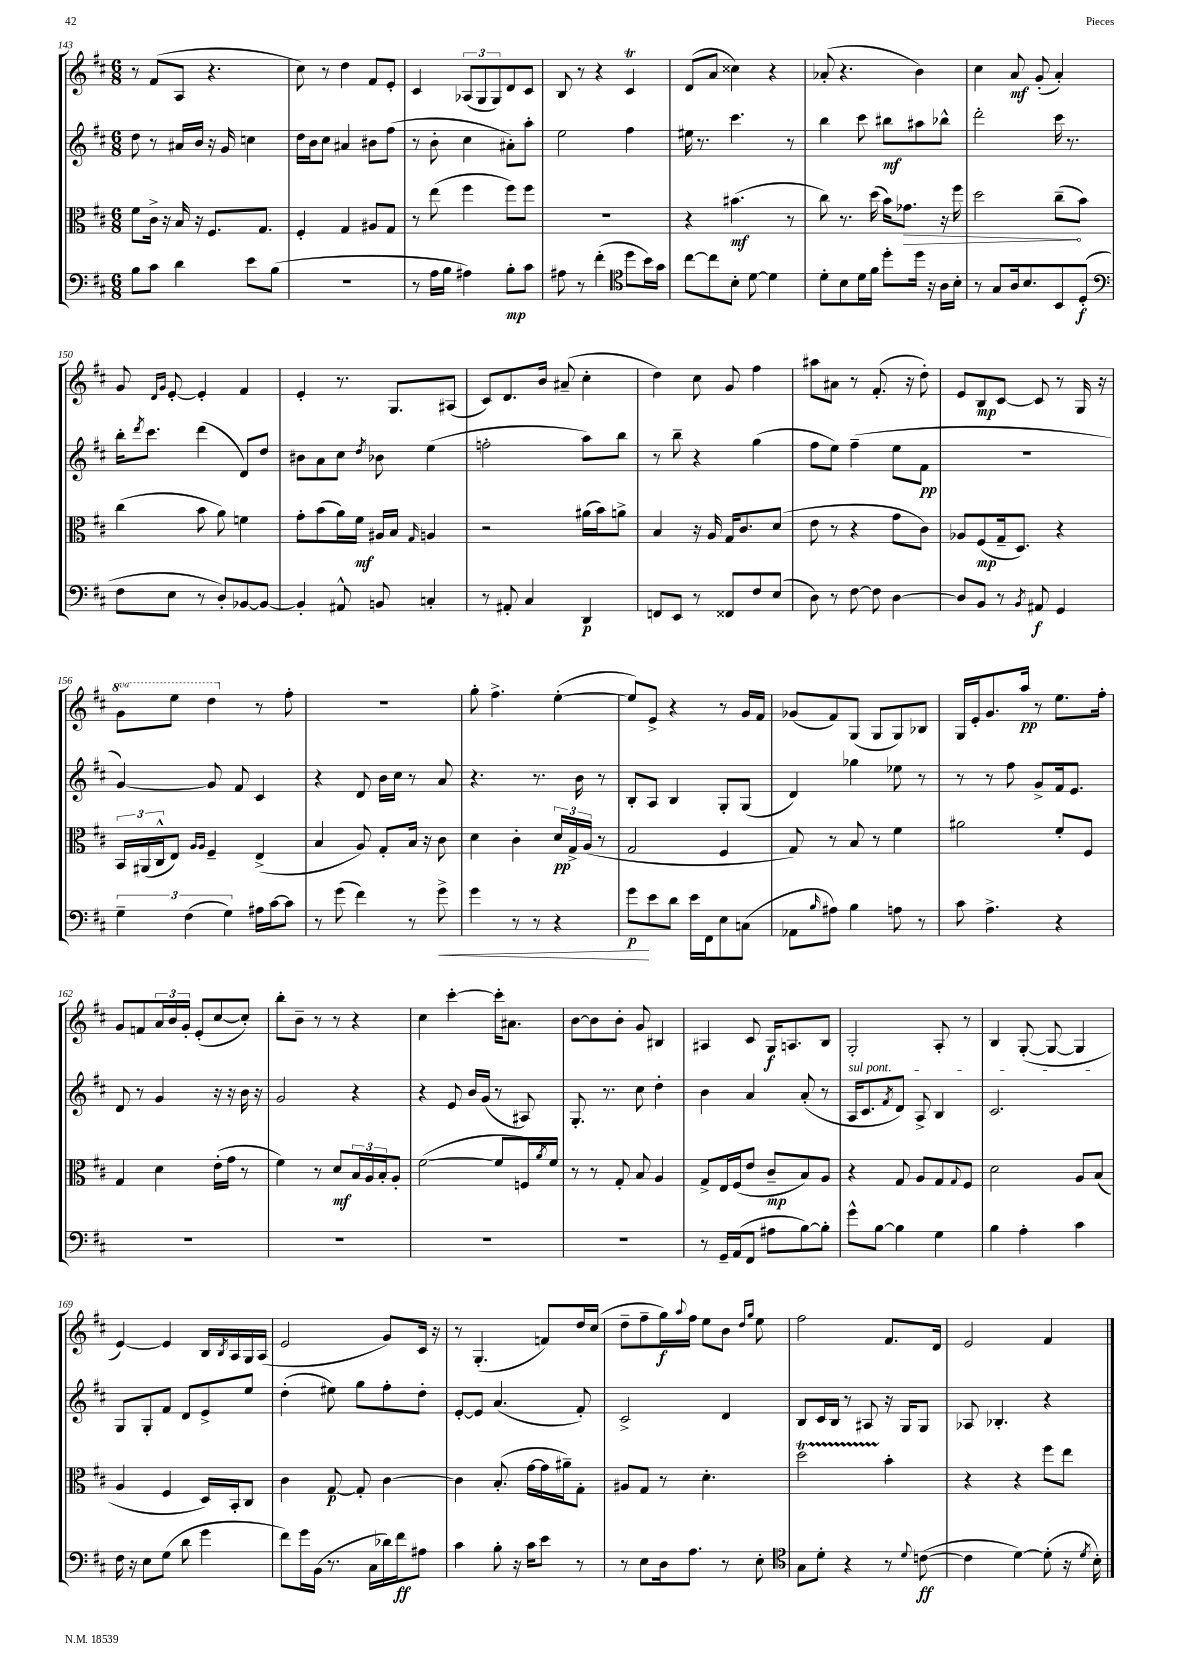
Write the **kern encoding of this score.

**kern	**kern	**kern	**kern
*staff4	*staff3	*staff2	*staff1
*clefF4	*clefC3	*clefG2	*clefG2
*k[f#c#]	*k[f#c#]	*k[f#c#]	*k[f#c#]
*M6/8	*M6/8	*M6/8	*M6/8
8B	8f#	8dd	8r
8c#	16c#^	8r	(8f#
.	16r	.	.
4d	16B	16a#	8A
.	16r	16b	.
.	8.F#	16r	4.r
.	.	16g	.
8e	.	4cc	.
.	8.G	.	.
(8B	.	.	.
=	=	=	=
2.r	4F#'	16dd	8cc#)
.	.	16b	.
.	.	8cc#	8r
.	4G	4a#	4dd
.	8A#	8b#	8f#
.	8G	(8ff#	8e'
=	=	=	=
8r	8r	8r	4c#
16A	(8ee	8b'	.
16B	.	.	.
4A#)	4ff#	4cc#	(12A-
.	.	.	12G
.	.	.	12G)
8B'	8ff#)	8a#')	8d
8c#	8ff#	8aa'	8c#
=	=	=	=
8A#	2.r	2ee	8B
8r	.	.	8r
(4f#'	.	.	4r
*clefC4	*	*	*
8dd	.	4ff#	4c#
16b)	.	.	.
16g	.	.	.
=	=	=	=
[8cc#	4r	16ee#	(8d
.	.	8.r	.
8cc#]	.	.	8a
8B'	(4.b#	4.ccc#	4cc##)
[8d	.	.	.
4d]	.	.	4r
.	8r	8r	.
=	=	=	=
8d'	8cc#)	4bb	(8a-'
8B	8.r	.	4.r
16d	.	8ccc#	.
16f#	(16dd	.	.
8dd'	16b)	8bb#	.
.	8.g-	.	.
16dd	.	8aa#	4b)
16r	.	.	.
16A	16r	8bb-^^	.
16B'	16ff#	.	.
=	=	=	=
8r	2dd	2ddd'	4cc#
8G	.	.	.
16A	.	.	8a
8.B	.	.	.
.	.	.	(8g'
8BB	(8cc#~	16ccc#	4a')
.	.	8.r	.
(8D'	8b)	.	.
=	=	=	=
*clefF4	*	*	*
8F#	(4cc#	16bb'	8g
.	.	8qddd	.
.	.	8.ccc#	.
.	.	.	16qqd
.	.	.	16qqg
8E	.	.	[8e'
8r	8b	(4ddd	4e']
8D')	8a)	.	.
[8BB-	4f	8d)	4f#
8BB-_	.	8dd	.
=	=	=	=
4BB-']	8g'	8b#	4e'
.	(8b	8a	.
8AA#^^	16a)	8cc#	8.r
.	16f#	.	.
.	.	8qdd	.
8BB	16A#	8b-	.
.	16B	.	8.G
.	16qqG	.	.
4C'	4A	(4ee	.
.	.	.	(8A#
=	=	=	=
8r	2r	2ff'	8c#)
8AA#'	.	.	8.d
4C#	.	.	.
.	.	.	16b
.	.	.	(8a#~
4DD	(16a#	8aa)	4cc#'
.	16b)	.	.
.	8a^	8bb	.
=	=	=	=
8FF	4B	8r	4dd)
8EE	.	8bb~	.
8r	16r	4r	8cc#
.	16A	.	.
8FF##	16G	.	8g
.	8.c#	.	.
8F#	.	(4gg	4ff#
(8E	(8d	.	.
=	=	=	=
8D)	8e	8ff#	8aa#
8r	8r	8ee)	8a#
[8F#	4r	(4ff#~	8r
8F#]	.	.	(8.f#'
[4D	8g	8ee	.
.	.	.	16r
.	8c#)	8f#	8dd')
=	=	=	=
8D]	8A-	2.r	8e
8BB	(8F#	.	8B
8r	16G~	.	[8c#
.	8.D)	.	.
8qBB	.	.	.
8AA#	.	.	8c#]
4GG	4r	.	8r
.	.	.	16G
.	.	.	16r
=	=	=	=
6G~	24BB	[4g)	8gg
.	(24AA#	.	.
.	24C#^^	.	.
.	8E)	.	8eee
(6F#	.	.	.
.	16qqA	.	.
.	16qqA	.	.
.	4F#~	8g]	4ddd
6G)	.	.	.
.	.	8f#	.
16A#	(4E^	4c#	8r
[16c#	.	.	.
8c#]	.	.	8ff#'
=	=	=	=
8r	4B	4r	2.r
(8g	.	.	.
4f#)	8A)	8d	.
.	8G'	16b	.
.	.	16cc#	.
8r	16B	8r	.
.	16r	.	.
8g^	8c#	8a	.
=	=	=	=
4g	4d	4.r	8gg'
.	.	.	4.ff#^
8r	4c#'	.	.
8r	.	8.r	.
4r	24d	.	([4ee'
.	24G^	.	.
.	.	16b	.
.	(24A	.	.
.	8r	8r	.
=	=	=	=
8g	2G	8B'	8ee])
8e	.	8A	8e^
8d	.	4B	4r
16e	.	.	.
16FF#	.	.	.
8E	4F#	8G'	8r
(8C	.	(8G	16g
.	.	.	16f#
=	=	=	=
8AA-	8G)	4d)	(8g-
16qqB	.	.	.
8A#)	8r	.	8f#)
4B	8B	4gg-	(8G
.	8r	.	8G
8A	4f#	8ee-	8G)
8r	.	8r	8B-
=	=	=	=
8c#	2a#	8r	16G
.	.	.	16e'
4.A^	.	8r	8.g
.	.	8ff#	.
.	.	.	16aa
.	.	8g^	8r
4r	8f#'	16f#	8.ee
.	.	8.e	.
.	8F#	.	.
.	.	.	16ff#'
=	=	=	=
2.r	4G	8d	8g
.	.	8r	8f
.	4d	4g	24a
.	.	.	24b
.	.	.	24g'
.	.	.	(8e'
.	(16e'	16r	[8cc#
.	16g	16r	.
.	8r	16b	8cc#'])
.	.	16r	.
=	=	=	=
2.r	4f#)	2g	8bb'
.	.	.	8b~
.	8r	.	8r
.	8d	.	8r
.	24B	4r	4r
.	24A	.	.
.	24B'	.	.
.	8A'	.	.
=	=	=	=
2.r	([2f#	4r	4cc#
.	.	8e	[4ccc#'
.	.	16b	.
.	.	(16g	.
.	8f#]	8r	16ccc#']
.	.	.	8.a#
.	16F)	8A#)	.
.	8qa	.	.
.	16f#	.	.
=	=	=	=
2.r	8r	8.G'	[8b
.	8r	.	8b]
.	.	8.r	.
.	8G'	.	8b'
.	8B	8cc#	8g
.	4A	4dd'	4B#
=	=	=	=
8r	8G^	4b	4A#
16GG~	16E	.	.
(16AA	(16F#	.	.
8FF#	8e	4a	8c#
8A#	8c#~	.	16G
.	.	.	8.A
[8B)	8B)	(8a'	.
8B']	8A	8r	8B
=	=	=	=
8g^^	4r	16A	2G'
.	.	8.c#	.
[8B	.	.	.
.	.	8qf#	.
4B]	8G	8d)	.
.	8A	8A^	.
4G	8G	4B	8A'
.	8qqG	.	.
.	8F#	.	8r
=	=	=	=
4B	2d	2.c#	4B
4A'	.	.	([8G'
.	.	.	8G_
4c#	8A	.	4G]
.	(8B	.	.
=	=	=	=
16F#	4A	8G	[4e)
16r	.	.	.
8E	.	8G'	.
(8G	4F#	8f#	4e]
8d	.	8d	.
4g	16D)	8e^	16B
.	.	.	8qB
.	16BB'	.	16A
.	8C#	8ee	16G
.	.	.	(16A
=	=	=	=
8f#)	4c#	(4dd'	2e
16g	.	.	.
(16BB	.	.	.
8.r	[8G	8ee#)	.
.	8G']	8gg	.
16C#	.	.	.
16d-)	[4c#	8ff#'	8g)
16f#	.	.	.
8A#	.	8dd'	16c#
.	.	.	16r
=	=	=	=
4c#	4c#]	[8e'	8r
.	.	8e]	(4.G'
8B'	(8.B'	(4.a	.
16r	.	.	.
16c#	[16g	.	.
8e	16g]	.	8f)
.	16a#~)	.	.
8r	8G'	8f#')	16dd
.	.	.	(16cc#
=	=	=	=
8r	8A#	2c#^	8dd~
8E	8G	.	8ff#~
16D	8r	.	16gg)
.	.	.	8qqaa
8.A	.	.	16ff#
.	4.d'	.	8ee
8r	.	4d	8b
.	.	.	16qqdd
.	.	.	16qqgg
8E'	.	.	8ee
=	=	=	=
*clefC4	*	*	*
8G	2dd	8B	2ff#
8d'	.	16c#	.
.	.	16B	.
4r	.	8r	.
.	.	8A#	.
8r	4b'	16r	8.f#
.	.	16G	.
8qqd	.	.	.
([8c	.	8G	.
.	.	.	16d
=	=	=	=
4c]	4r	8A-	2e
.	.	4.B-'	.
[4d)	4r	.	.
(8d']	8ff#	4r	4f#
16r	8ee	.	.
8qd	.	.	.
16B')	.	.	.
==	==	==	==
*-	*-	*-	*-
